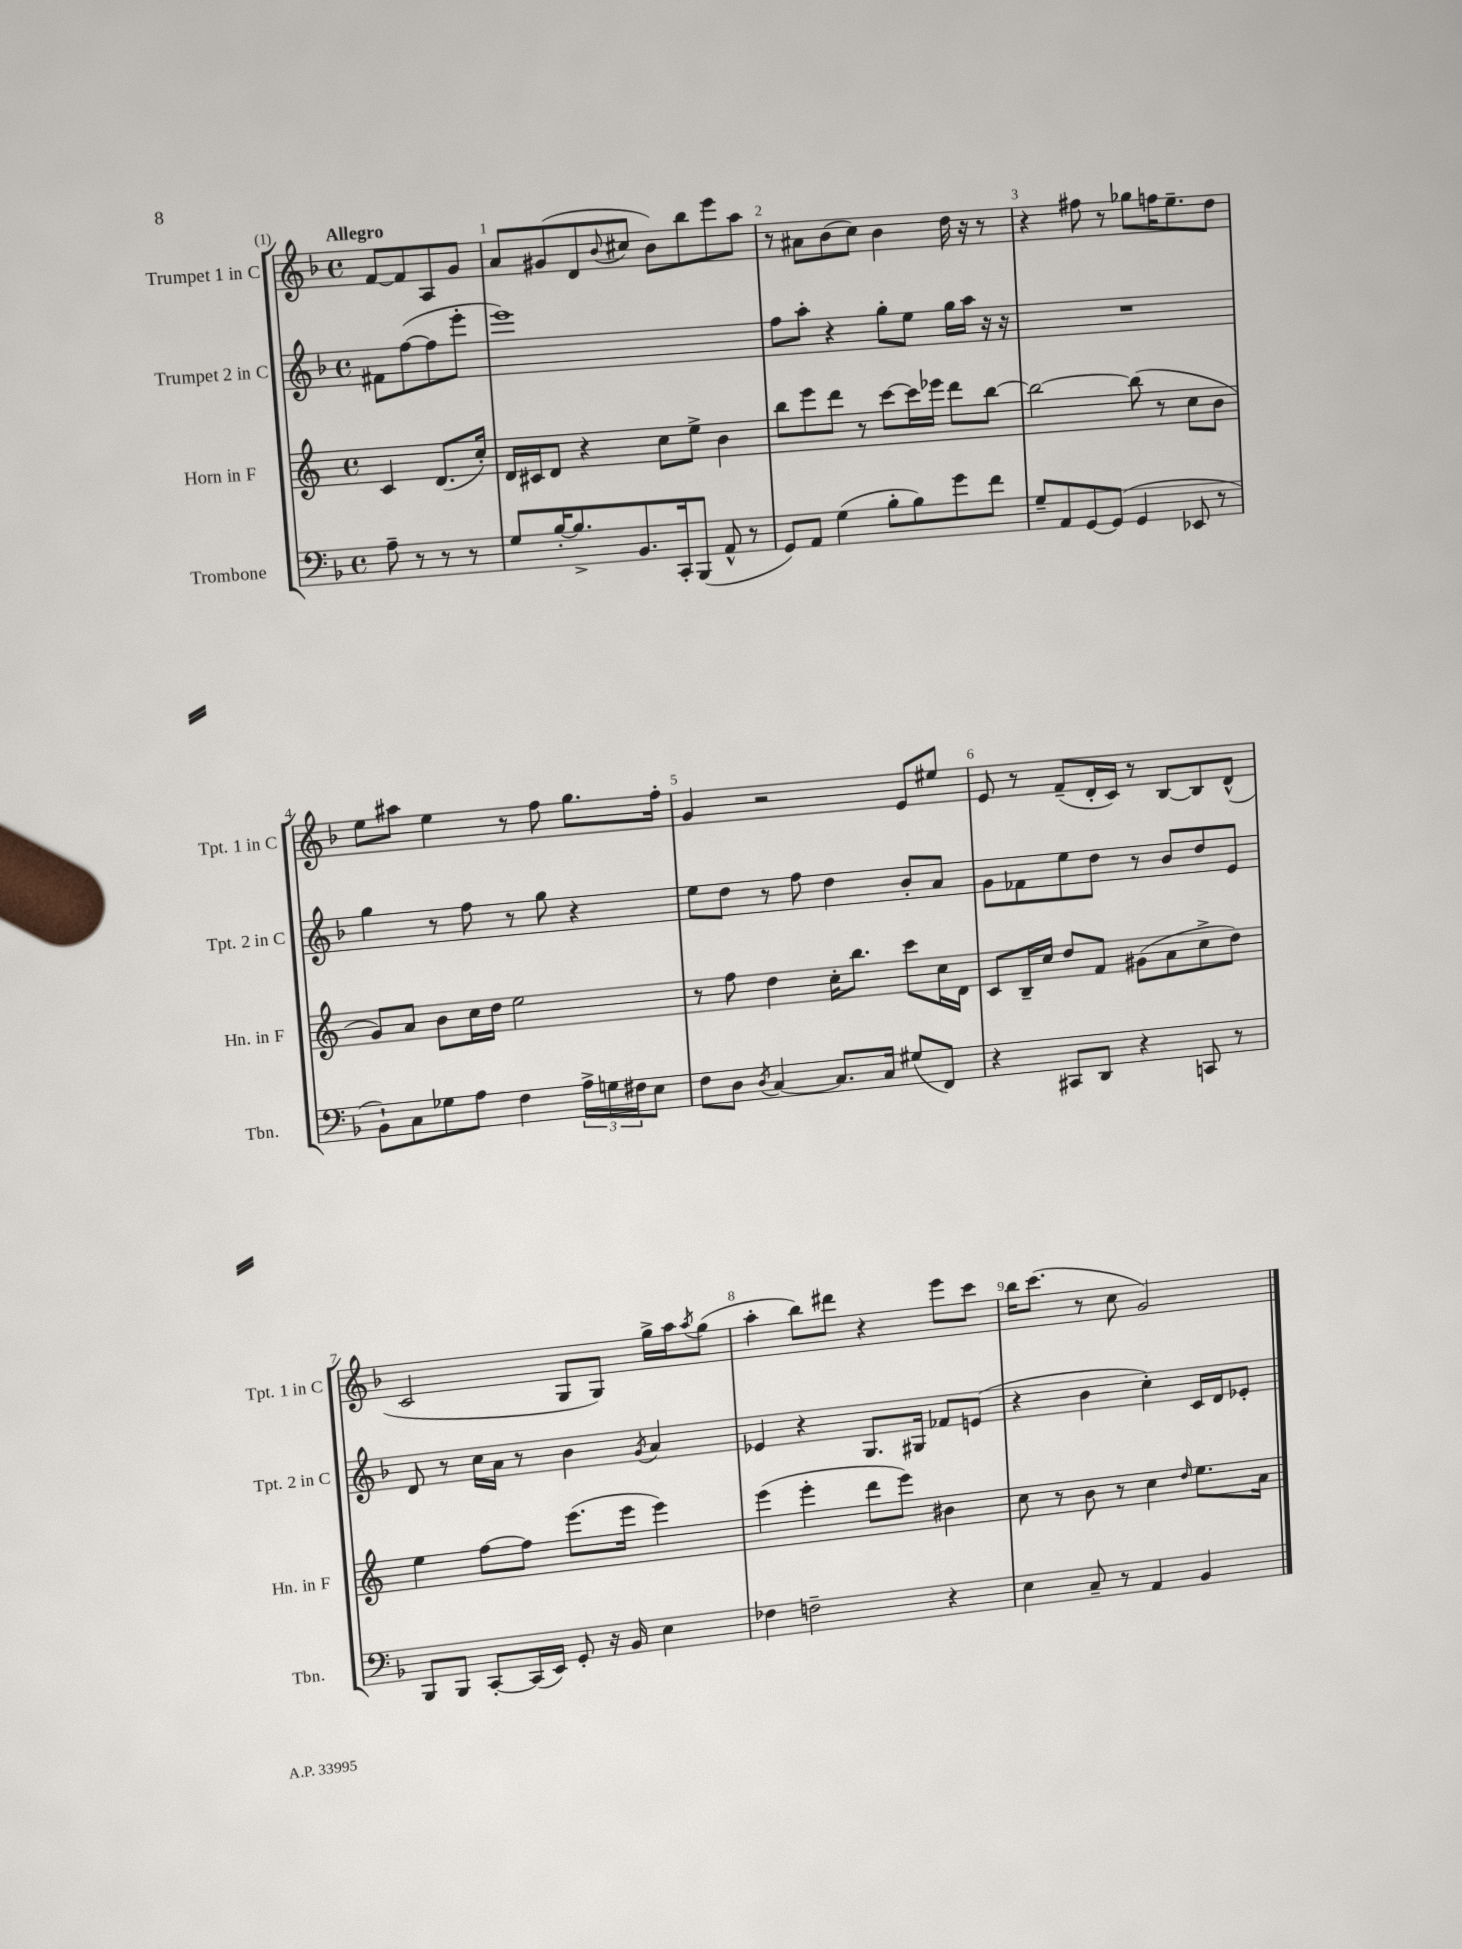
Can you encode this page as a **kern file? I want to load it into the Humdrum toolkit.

**kern	**kern	**kern	**kern
*staff4	*staff3	*staff2	*staff1
*clefF4	*clefG2	*clefG2	*clefG2
*k[b-]	*k[]	*k[b-]	*k[b-]
*M4/4	*M4/4	*M4/4	*M4/4
*met(c)	*met(c)	*met(c)	*met(c)
8A~	4c	8f#	[8f
8r	.	([8ff	8f]
8r	(8.d	8ff]	8A
8r	.	8eee'	8g
.	16cc')	.	.
=	=	=	=
8G	16d	1eee)	8a
.	16c#	.	.
[16B-'	8d	.	(8g#
8.B-^]	.	.	.
.	4r	.	8d
.	.	.	8qqb-
8.BB-	.	.	8cc#
.	8cc	.	8b-)
16CC'	.	.	.
(8BBB-	8ee^	.	8bb-
8AA^^	4b	.	8eee
8r	.	.	8aa
=	=	=	=
8GG)	8bb	8ff	8r
8AA	8eee	8aa'	8a#
(4G	8ddd	4r	(8b-
.	8r	.	8cc)
8B-'	[8ccc	8gg'	4b-
8B-)	16ccc]	8ee	.
.	16eee-	.	.
8g	8ddd	16gg	16dd
.	.	16aa	16r
8f	[8bb	16r	8r
.	.	16r	.
=	=	=	=
8G~	2bb_	1r	4r
8AA	.	.	.
[8GG	.	.	8ff#
(8GG]	.	.	8r
4GG	(8bb]	.	8gg-
.	8r	.	16ff
.	.	.	8.ee~
8EE-	8cc	.	.
8r	8b	.	8dd
=	=	=	=
8BB-`)	8g)	4gg	8ee
8C	8a	.	8aa#
8G-	8b	8r	4ee
8A	16cc	8ff	.
.	16dd	.	.
4F	2ee	8r	8r
.	.	8gg	8ff
24A^	.	4r	8.gg
24G	.	.	.
24F#	.	.	.
8E	.	.	.
.	.	.	16ff'
=	=	=	=
8F	8r	8ee	4g
8D	8ff	8dd	.
8qD	.	.	.
[4C	4dd	8r	2r
.	.	8ff	.
8.C]	16cc'	4dd	.
.	8.bb	.	.
16C	.	.	.
(8G#	8ccc	8b-'	8e
8FF)	16cc	8a	8ee#
.	16d	.	.
=	=	=	=
4r	8c	8g	8e
.	16B~	8f-	8r
.	16cc	.	.
8CC#	8dd	8ee	(8f~
8DD	8f	8dd	16d'
.	.	.	16c)
4r	(8g#	8r	8r
.	8a	8b-	[8B-
8CC	8cc^	8dd	8B-]
8r	8dd)	8e	(8d^^
=	=	=	=
8BBB-	4ee	8d	2c
8BBB-	.	8r	.
[8CC'	[8ff	16cc	.
.	.	16a	.
(16CC]	8ff]	8r	.
16EE)	.	.	.
8GG'	(8.eee	4b-	8G
16r	.	.	8G)
16BB-	16eee	.	.
.	.	8qg	.
4E	4eee)	4a	16gg^
.	.	.	16aa
.	.	.	8qaa
.	.	.	(8gg
=	=	=	=
4F-	(4eee	4e-	4aa'
2F~	4eee'	4r	8bb-)
.	.	.	8ddd#
.	8ddd	8.G	4r
.	8eee)	.	.
.	.	16G#	.
4r	4b#	8f-	8eee
.	.	(8e	8ccc
=	=	=	=
4E	8cc	4r	16bb-
.	.	.	(8.ccc
.	8r	.	.
8C~	8b	4b-	8r
8r	8r	.	8cc
4AA	4cc	4cc')	2g)
.	16qqdd	.	.
4BB-	8.ee	16c	.
.	.	16d	.
.	.	8e-'	.
.	16a	.	.
==	==	==	==
*-	*-	*-	*-
